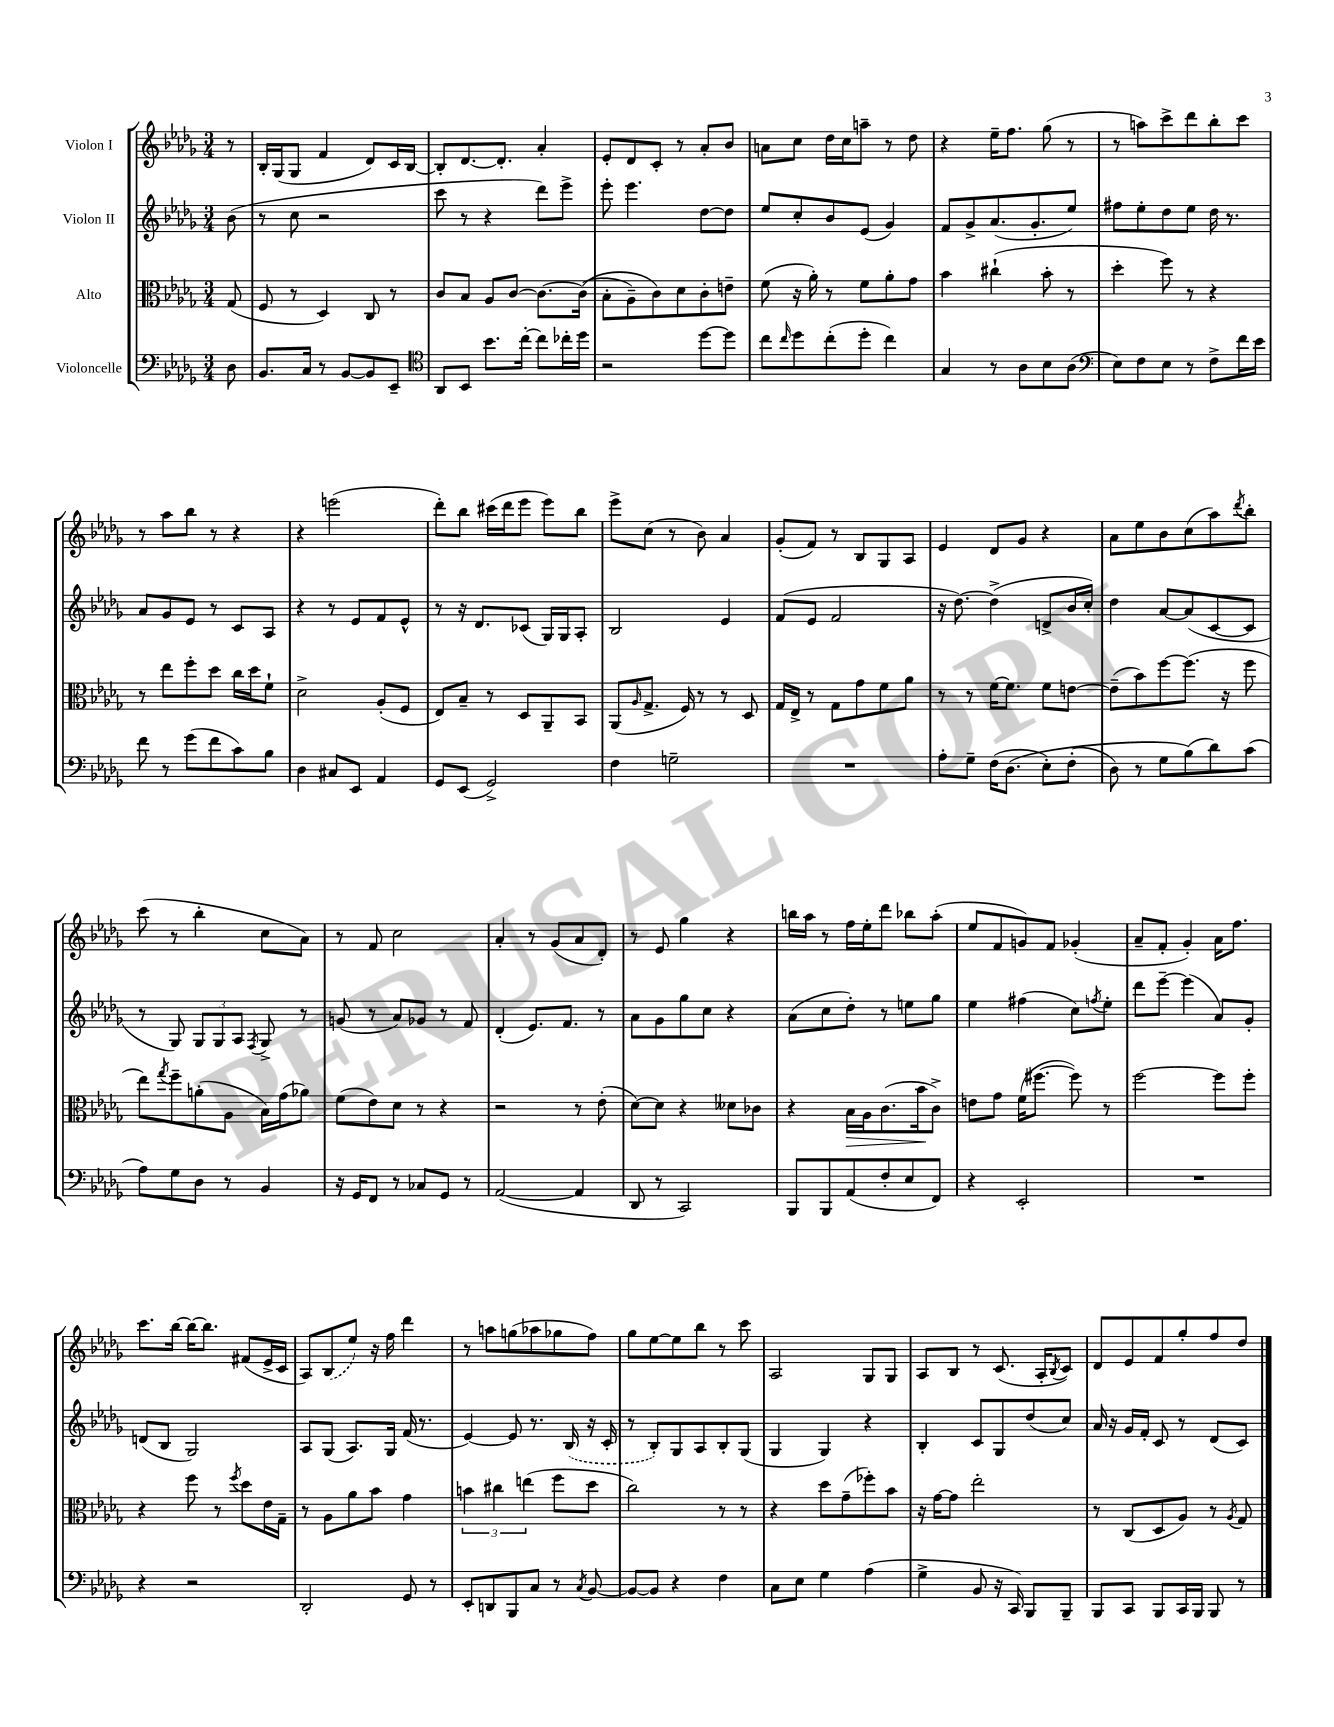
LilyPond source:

<<
\new StaffGroup <<
\new Staff = "s0" \with { instrumentName = "Violon I" } {
    \clef treble \key des \major \numericTimeSignature \time 3/4 \partial 8
    r8 |
    bes16-. ges16( ges8 f'4 des'8) c'16 bes16~ |
    bes8-. des'8.~ des'8.-. aes'4-. |
    ees'8-. des'8 c'8-. r8 aes'8-. bes'8 |
    a'8 c''8 des''16 c''16 a''8-- r8 des''8 |
    r4 ees''16-- f''8. ges''8( r8 |
    r8 a''8) c'''8-> des'''8 bes''8-. c'''8 |
    r8 aes''8 bes''8 r8 r4 |
    r4 e'''2( |
    des'''8-.) bes''8 cis'''16( des'''16 ees'''8 ees'''8) bes''8 |
    ees'''8-> c''8( r8 bes'8) aes'4 |
    ges'8-.( f'8) r8 bes8 ges8 aes8 |
    ees'4 des'8 ges'8 r4 |
    aes'8 ees''8 bes'8 c''8( aes''8) \acciaccatura { des'''8 } bes''8-. |
    c'''8( r8 bes''4-. c''8 aes'8) |
    r8 f'8 c''2 |
    aes'4-. r8 ges'8( aes'8 des'8-.) |
    r8 ees'8 ges''4 r4 |
    b''16 aes''16 r8 f''16 ees''16-. des'''8 bes''8 aes''8-.( |
    ees''8 f'8 g'8) f'8 ges'4-.( |
    aes'8-- f'8-. ges'4-.) aes'16 f''8. |
    c'''8. bes''16~ bes''16~ bes''8. fis'8( ees'16-> c'16 |
    aes8) \once \slurDashed bes8( ees''8) r16 f''16 des'''4 |
    r8 a''8 g''8( aes''8 ges''8 f''8) |
    ges''8 ees''8~ ees''8 bes''8 r8 c'''8 |
    aes2 ges8 ges8 |
    aes8 bes8 r8 c'8.( aes16-. \acciaccatura { bes8 } c'8) |
    des'8 ees'8 f'8 ges''8-. f''8 des''8 \bar "|." |
}
\new Staff = "s1" \with { instrumentName = "Violon II" } {
    \clef treble \key des \major \numericTimeSignature \time 3/4 \partial 8
    bes'8( |
    r8 c''8 r2 |
    c'''8 r8 r4 des'''8) ees'''8-> |
    ees'''8-. ees'''4. des''8~ des''8 |
    ees''8 c''8-. bes'8 ees'8( ges'4) |
    f'8 ges'8-> aes'8.( ges'8.-. ees''8) |
    fis''8 ees''8-. des''8 ees''8 des''16 r8. |
    aes'8 ges'8 ees'8 r8 c'8 aes8 |
    r4 r8 ees'8 f'8 ees'8-^ |
    r8 r16 des'8. ces'8( ges16) ges16 aes8-. |
    bes2 ees'4 |
    f'8( ees'8 f'2 |
    r16 des''8.~) des''4->( d'8-> bes'16 c''16-.) |
    des''4 aes'8~ aes'8( c'8~ c'8 |
    r8 ges8) \tuplet 3/2 { ges8 ges8 aes8 } \acciaccatura { f8 } ges8-> r8 |
    g'8( r8 aes'8) ges'8 r8 f'8 |
    des'4-.( ees'8.) f'8. r8 |
    aes'8 ges'8 ges''8 c''8 r4 |
    aes'8( c''8 des''8-.) r8 e''8 ges''8 |
    ees''4 fis''4( c''8) \acciaccatura { f''8 } ees''8-. |
    des'''8 ees'''8~-- ees'''4( aes'8) ges'8-. |
    d'8( bes8 ges2) |
    aes8 ges8( aes8.) ges16 f'16( r8. |
    ees'4~) ees'8 r8. \once \slurDashed bes16( r16 c'16-. |
    r8 bes8-.) ges8 aes8 bes8-. ges8( |
    ges4 ges4) r4 |
    bes4-. c'8 ges8 des''8( c''8) |
    aes'16 r16 ges'16 f'16-. c'8 r8 des'8( c'8) \bar "|." |
}
\new Staff = "s2" \with { instrumentName = "Alto" } {
    \clef alto \key des \major \numericTimeSignature \time 3/4 \partial 8
    ges8( |
    f8 r8 des4) c8 r8 |
    c'8 bes8 aes8 c'8~ c'8.~ c'16(\( |
    bes8-. aes8--) c'8\) des'8 c'8-. e'8-- |
    f'8( r16 aes'16-.) r8 f'8 aes'8-. ges'8 |
    bes'4 cis''4-!( bes'8-. r8 |
    des''4-. f''8) r8 r4 |
    r8 ees''8 f''8-. des''8 c''16 des''16 f'8-! |
    des'2-> aes8-.( f8 |
    ees8) bes8-- r8 des8 aes,8-- bes,8 |
    aes,8( \grace { aes16 } ges8.-> f16) r8 r8 des8 |
    ges16 ees16-> r8 ges8 ges'8 f'8 aes'8 |
    r8 r8 f'16~ f'8. f'8 e'8~ |
    e'8--( bes'8) f''8~ f''8.( r16 f''8 |
    ees''8) \acciaccatura { ges''8 } f''8-- a'8-.( aes8 bes16) ges'16( aes'8) |
    f'8( ees'8) des'8 r8 r4 |
    r2 r8 ees'8-.( |
    des'8~) des'8 r4 deses'8 ces'8 |
    r4 bes16\> aes16 c'8.( bes'16\! c'8->) |
    e'8 ges'8 f'16( fis''8.~ fis''8) r8 |
    f''2~ f''8 f''8-. |
    r4 f''8 r8 \acciaccatura { f''8 } des''8 ees'16 ges16-- |
    r8 aes8 aes'8 bes'8 ges'4 |
    \tuplet 3/2 { b'4 cis''4 e''4( } f''8 des''8 |
    c''2) r8 r8 |
    r4 des''8 ges'8--( fes''8-.) bes'8 |
    r16 ges'16~ ges'8 ees''2-. |
    r8 c8( des8 aes8) r8 \acciaccatura { aes8 } ges8 \bar "|." |
}
\new Staff = "s3" \with { instrumentName = "Violoncelle" } {
    \clef bass \key des \major \numericTimeSignature \time 3/4 \partial 8
    des8 |
    bes,8. c16 r8 bes,8~ bes,8 ees,8-- |
    \clef tenor aes,8 bes,8 bes'8. c''16~-. c''8 ces''16-. des''16 |
    r2 des''8~ des''8 |
    c''8 \grace { c''16 } des''8 c''8-.( des''8-. c''4) |
    ges4 r8 aes8 bes8 aes8( |
    \clef bass ees8) f8 ees8 r8 f8-> f'16 ees'16 |
    f'8 r8 ges'8( f'8 c'8) bes8 |
    des4 cis8 ees,8 aes,4 |
    ges,8 ees,8( ges,2->) |
    f4 g2-- |
    R2. |
    aes8-. ges8-- f16( des8.\( ees8-.) f8-.( |
    des8) r8 ges8 bes8(\) des'8) c'8( |
    aes8) ges8 des8 r8 bes,4 |
    r16 ges,16 f,8 r8 ces8 ges,8 r8 |
    aes,2~( aes,4 |
    des,8 r8 c,2) |
    bes,,8 bes,,8 aes,8( f8-. ees8 f,8) |
    r4 ees,2-. |
    R2. |
    r4 r2 |
    des,2-. ges,8 r8 |
    ees,8-. d,8 bes,,8 c8 r8 \acciaccatura { c8 } bes,8~ |
    bes,8~ bes,8 r4 f4 |
    c8 ees8 ges4 aes4( |
    ges4-> bes,8 r16 c,16) bes,,8 bes,,8-- |
    bes,,8 c,8 bes,,8 c,16 bes,,16 bes,,8 r8 \bar "|." |
}
>>
>>
\layout { \context { \Score \remove "Bar_number_engraver" } }
